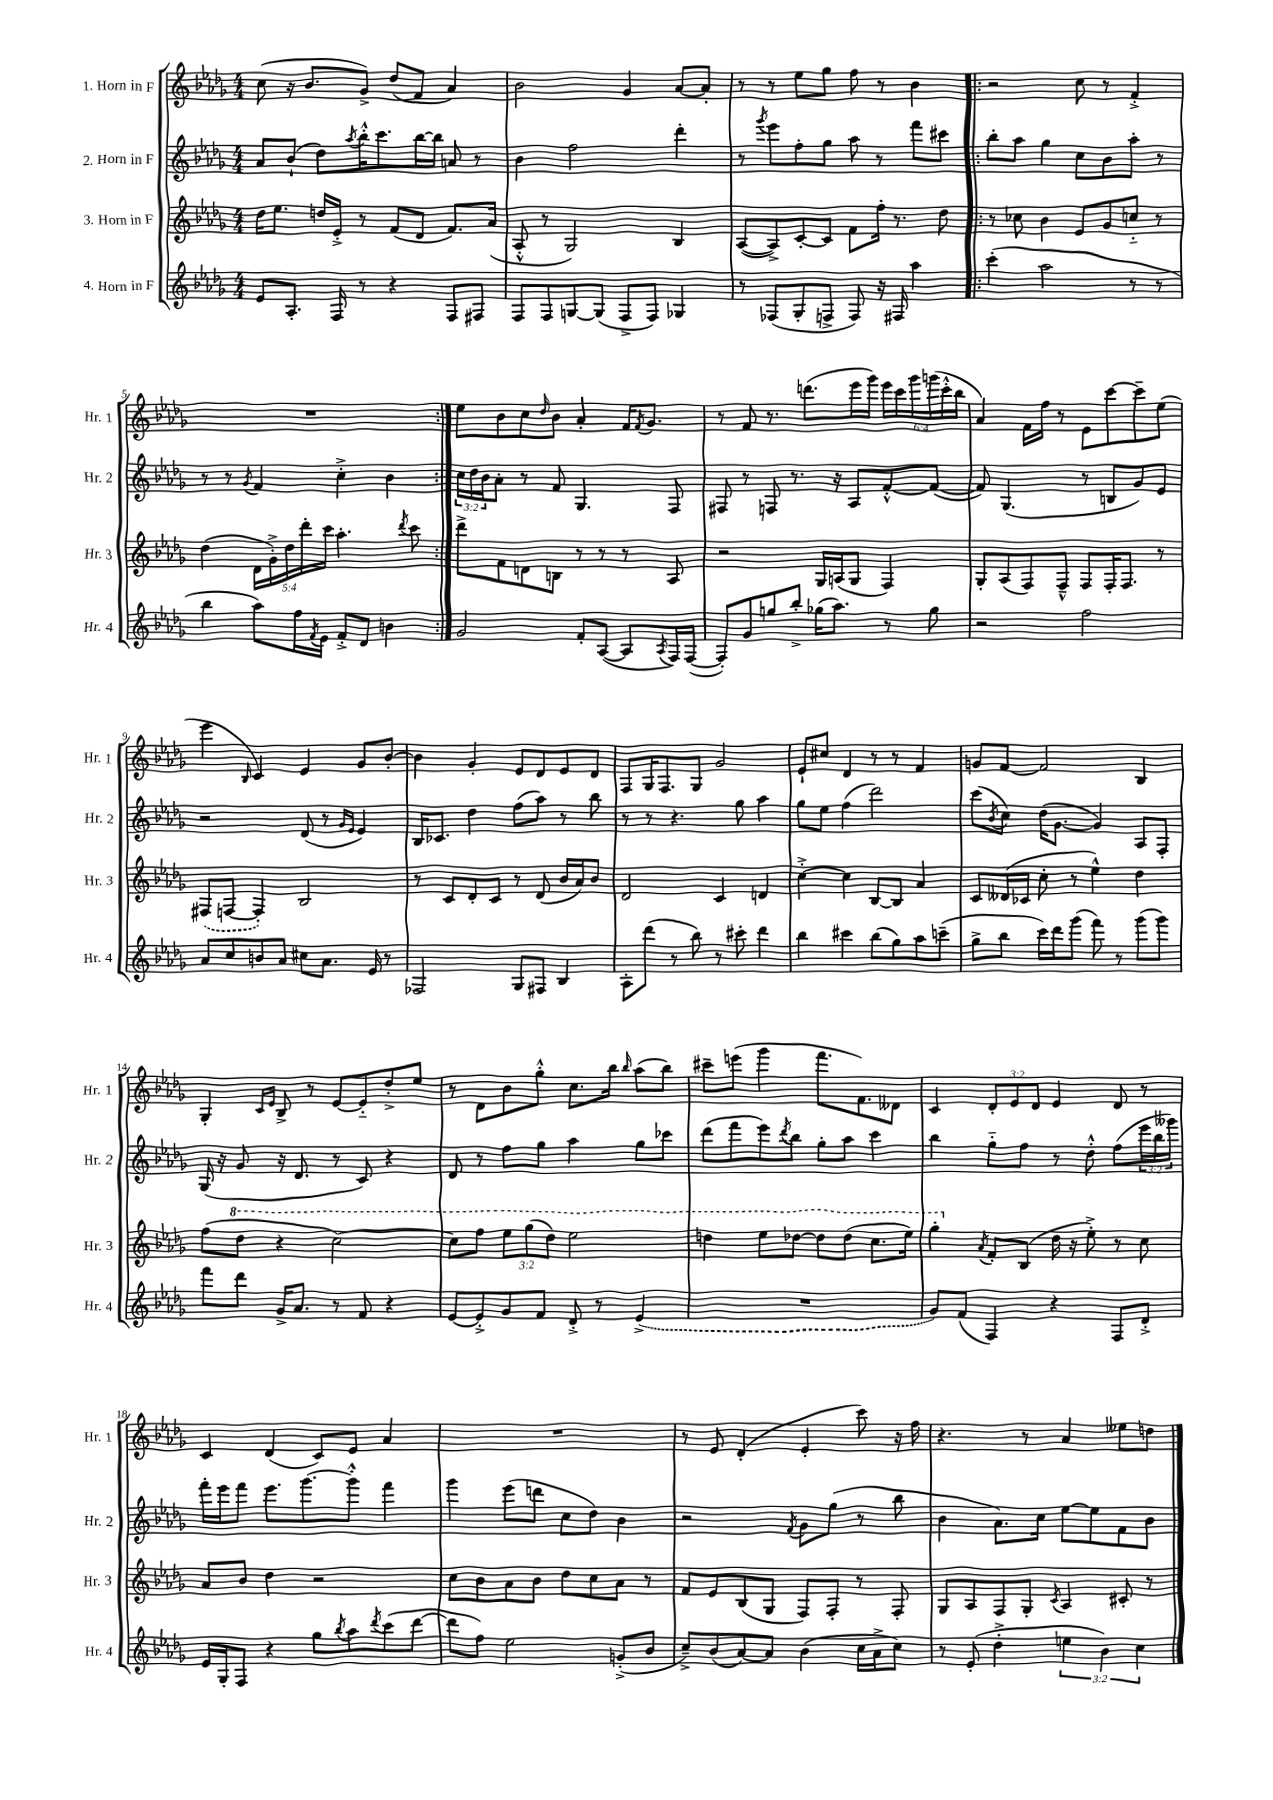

**kern	**kern	**kern	**kern
*part4	*part3	*part2	*part1
*staff4	*staff3	*staff2	*staff1
*I"4. Horn in F	*I"3. Horn in F	*I"2. Horn in F	*I"1. Horn in F
*I'Hr. 4	*I'Hr. 3	*I'Hr. 2	*I'Hr. 1
*clefG2	*clefG2	*clefG2	*clefG2
*k[b-e-a-d-g-]	*k[b-e-a-d-g-]	*k[b-e-a-d-g-]	*k[b-e-a-d-g-]
*M4/4	*M4/4	*M4/4	*M4/4
=1	=1	=1	=1
8e-/L	16dd-\KL	8a-/L	(8cc\
.	8.ee-\J	.	.
8.A-'/J	.	(8b-`/J	16r
.	.	.	8.b-/L
.	16ddn/LL	8dd-\L)	.
16F/	16e-'^/JJ	.	.
.	.	8qaa-/	.
8r	8r	16bb-'^^\K	8g-^/J)
.	.	8.ccc\	.
4r	(8f/L	.	(8dd-/L
.	8d-/J	[16bb-\L	8f/J
.	.	16bb-\JJ]	.
8F/L	8.f/L)	8an/	4a-/)
8F#X/J	.	8r	.
.	(16a-/Jk	.	.
=2	=2	=2	=2
8F/L	8A-'^^/	4b-\	2b-\
8F/	8r	.	.
[8Gn/	2G-/)	2ff\	.
(8G/J]	.	.	.
8F^/L	.	.	4g-/
8F/J)	.	.	.
4G-X/	4B-/	4ddd-'\	[8a-/L
.	.	.	8a-'/J]
=3	=3	=3	=3
8r	([8A-/L	8r	8r
.	.	8qggg-/	.
(8F-X/L	8A-^/])	8eee-\L	8r
8G-'/	[8c'/	8ff'\	8ee-\L
8Fn^/J	8c/J]	8gg-\J	8gg-\J
8F/)	8f\L	8aa-\	8ff\
16r	16ff'\Jk	8r	8r
16F#X/	8.r	.	.
4aa-\	.	8fff\L	4b-\
.	8dd-\	8ccc#X\J	.
=4!|:	=4!|:	=4!|:	=4!|:
(4ccc'\	8r	8bb-'\L	2r
.	8cc-X\	8aa-\J	.
2aa-\	4b-\	4gg-\	.
.	8e-/L	8cc\L	8cc\
.	8g-/	8b-\	8r
8r	8ccn/J	8aa-'\J	4f'^/
8r	8r	8r	.
!!LO:LB:g=z
=5	=5	=5	=5
4bb-\	(4dd-\	8r	1r
.	.	8r	.
.	.	8qg-/	.
8aa-\L)	20d-\LL	4f/	.
.	20g-'^\)	.	.
.	20dd-\	.	.
16ff\L	.	.	.
.	20ddd-'\	.	.
8qf/	.	.	.
16e-\JJ	.	.	.
.	20ccc\JJ	.	.
8f'^/L	4.aa-'\	4cc'^\	.
8d-/J	.	.	.
4bn\	.	4b-\	.
.	8qddd-/	.	.
.	8ccc\	.	.
=6:|!	=6:|!	=6:|!	=6:|!
2g-/	8ddd-^\L	24cc\LL	8ee-\L
.	.	24dd-\	.
.	.	24b-\J	.
.	8f\	8a-'\J	8b-\
.	8dn\	8r	8cc\
.	.	.	16qqdd-/
.	8Bn\J	8f/	8b-\J
8f'/L	8r	4.G-/	4a-'/
([8A-/J	8r	.	.
8A-/L]	8r	.	16f/KL
.	.	.	8qf/
.	.	.	8.g-/J
8qA-/	.	.	.
16F/L)	8A-/	8F/	.
([16F/JJ	.	.	.
=7	=7	=7	=7
8F'/L])	2r	8F#X/	8r
8g-/	.	8r	8f/
8ggn/	.	8Fn/	8.r
8bb-'^/J	.	8.r	.
.	.	.	(8.dddn\L
(16gg-X\KL	16G-/LL	.	.
8.aa-\J)	(16An/J	16r	.
.	8G-/J	8A-/L	16eee-\L
.	.	.	16ggg-\JJ)
8r	4F/)	[8f'^^/	24eee-\LL
.	.	.	24ccc\
.	.	.	24ggg-\
8gg-\	.	(8f/J_	(24gggn\
.	.	.	24ccc'^^\
.	.	.	24bb-\JJ
=8	=8	=8	=8
2r	8G-'/L	8f/])	4a-/)
.	(8A-/	(4.G-/	.
.	8F/)	.	16f\LL
.	.	.	16ff\JJ
.	8F~^^/J	.	8r
2ff\	8F/L	8r	8e-\L
.	16F'/K	8Bn/L	[8ccc\
.	8.F/J	.	.
.	.	8g-/)	8ccc~\]
.	8r	8e-/J	(8ee-\J
!!LO:LB:g=z
=9	=9	=9	=9
8a-/L	(8F#X/L	2r	4eee-\
8cc/	[8Fn/J	.	.
.	.	.	16qqB-/
8bn/	4F'/])	.	4c/)
8a-/J	.	.	.
8cc#X\L	2B-/	(8d-/	4e-/
8.a-\J	.	8r	.
.	.	16qqg-/LL	.
.	.	16qqe-/JJ	.
.	.	4e-/)	8g-/L
16e-/	.	.	.
8r	.	.	[8b-'/J
=10	=10	=10	=10
2F-X/	8r	16B-/KL	4b-\]
.	.	8.c-X/J	.
.	8c/L	.	.
.	8d-'/	4dd-\	4g-'/
.	8c/J	.	.
8G-/L	8r	(8ff\L	8e-/L
8F#X/J	(8d-/	8aa-\J)	8d-/
4B-/	16b-/LL	8r	8e-/
.	16a-/J)	.	.
.	8b-/J	8bb-\	8d-/J
=11	=11	=11	=11
8A-'\L	2d-/	8r	8F/L
(8ddd-\J	.	8r	16G-/K
.	.	.	8.F/
8r	.	4.r	.
8bb-\)	.	.	8G-/J
8r	4c/	.	2g-/
8ccc#X'\	.	8gg-\	.
4ddd-\	4dn/	4aa-\	.
=12	=12	=12	=12
4bb-\	[4cc'^\	8gg-\L	8e-`/L
.	.	8ee-\J	8cc#X/J
4ccc#X\	4cc\]	(4ff\	4d-/
(8bb-\L	[8B-/L	2ddd-\)	8r
8gg-\)	8B-/J]	.	8r
8aa-\	4a-/	.	4f/
(8cccn~\J	.	.	.
=13	=13	=13	=13
8gg-^\L	8c/L	(8ccc\L	8gn/L
.	.	8qb-/	.
8bb-\J	(16d--X/L	8cc\J)	[8f/J
.	16c-X/JJ	.	.
16ccc\LL)	8cc'\	(16dd-\KL	2f/]
16ddd-\J	.	[8.g-\J	.
(8ggg-\J	8r	.	.
8fff\)	4ee-^^\)	4g-/])	.
8r	.	.	.
(8ggg-\L	4dd-\	8A-/L	4B-/
8ggg-\J)	.	8F'/J	.
!!LO:LB:g=z
=14	=14	=14	=14
8fff\L	(8ff\L	(16G-/	4G-'/
.	.	16r	.
*	*8va	*	*
8ddd-\J	8ddd-\J	8g-/	.
.	.	.	16qqc/LL
.	.	.	16qqe-/JJ
16g-^/KL	4r	16r	8B-^/
8.a-/J	.	8.d-/	.
.	.	.	8r
8r	[2ccc\)	8r	[8e-/L
8f/	.	8c/)	8e-/]
4r	.	4r	8dd-'^/
.	.	.	8ee-/J
=15	=15	=15	=15
[8e-/L	8ccc\L]	8d-/	8r
8e-'^/]	8fff\J	8r	8d-\L
8g-/	12eee-\L	8ff\L	8b-\
.	(12ggg-\	.	.
8f/J	.	8gg-\J	8gg-'^^\J
.	12ddd-\J)	.	.
8d-'^/	2eee-\	4aa-\	8.cc\L
8r	.	.	.
.	.	.	16bb-\Jk
.	.	.	16qqbb-/
(4e-^/	.	8gg-\L	(8aa-\L
.	.	8ccc-X\J	8bb-\J)
=16	=16	=16	=16
1r	4dddn\	(8ddd-\L	8ccc#X~\L
.	.	8fff\	(8eeen\J
.	8eee-\L	8eee-\)	4ggg-\
.	.	8qddd-/	.
.	[8ddd-X\J	8bb-\J	.
.	8ddd-\L]	8gg-'\L	8.fff\L
.	(8ddd-\J	8aa-\J	.
.	.	.	8.f\)
.	8.ccc\L	4ccc\	.
.	.	.	8d--X\J
.	16eee-\Jk)	.	.
=17	=17	=17	=17
8g-/L)	4ggg-'\	4bb-\	4c/
(8f/J	.	.	.
*	*X8va	*	*
.	8qa-/	.	.
4F/)	8f'/L	8gg-\L	12d-'/L
.	.	.	12e-/
.	(8B-/J	8ff\J	.
.	.	.	12d-/J
4r	16dd-\	8r	4e-/
.	16r	.	.
.	8ee-'^\)	8dd-'^^\	.
8F/L	8r	(8ff\L	8d-/
8d-'^/J	8cc\	24eee-\L	8r
.	.	24bb-\	.
.	.	24ggg--X\JJ)	.
!!LO:LB:g=z
=18	=18	=18	=18
16e-/LL	8a-/L	16fff'\LL	4c/
16G-'/J	.	16eee-\J	.
8F/J	8b-/J	8fff\J	.
4r	4dd-\	8.eee-\L	(4d-/
.	.	[8.ggg-\	.
8gg-\L	2r	.	8c/L)
8qbb-/	.	.	.
8aa-\	.	8ggg-'^^\J]	8e-/J
8qddd-/	.	.	.
(8ccc\	.	4fff\	4a-/
[8ddd-\J	.	.	.
=19	=19	=19	=19
8ddd-\L]	8cc\L	4ggg-\	1r
8ff\J)	8b-\	.	.
2ee-\	8a-\	(8eee-\L	.
.	8b-\J	8dddn\J	.
.	8dd-\L	8cc\L	.
.	8cc\	8dd-\J)	.
(8gn'^/L	8a-\J	4b-\	.
8b-/J	8r	.	.
=20	=20	=20	=20
8cc~^/L)	8f/L	2r	8r
(8b-/	8e-/	.	8e-/
[8a-/)	(8B-/	.	(4d-'/
8a-/J]	8G-/J	.	.
.	.	8qf/	.
(4b-\	8F/L)	8g-\L	4e-'/
.	8F'/J	(8gg-\J	.
16cc\LL	8r	8r	8ccc\)
16a-^\J	.	.	.
8cc\J)	8F'/	8bb-\	16r
.	.	.	16ff\
=21	=21	=21	=21
8r	8G-/L	4b-\	4.r
(8e-'/	8A-/	.	.
4dd-'^\	8F/	8.a-\L)	.
.	8G-'/J	.	8r
.	.	16cc\Jk	.
.	8qc/	.	.
6een\	4A-/	[8ee-\L	4a-/
.	.	8ee-\]	.
6b-\)	.	.	.
.	8c#X'/	8f\	8ee--X\L
6cc\	.	.	.
.	8r	8b-\J	8ddn\J
==	==	==	==
*-	*-	*-	*-
